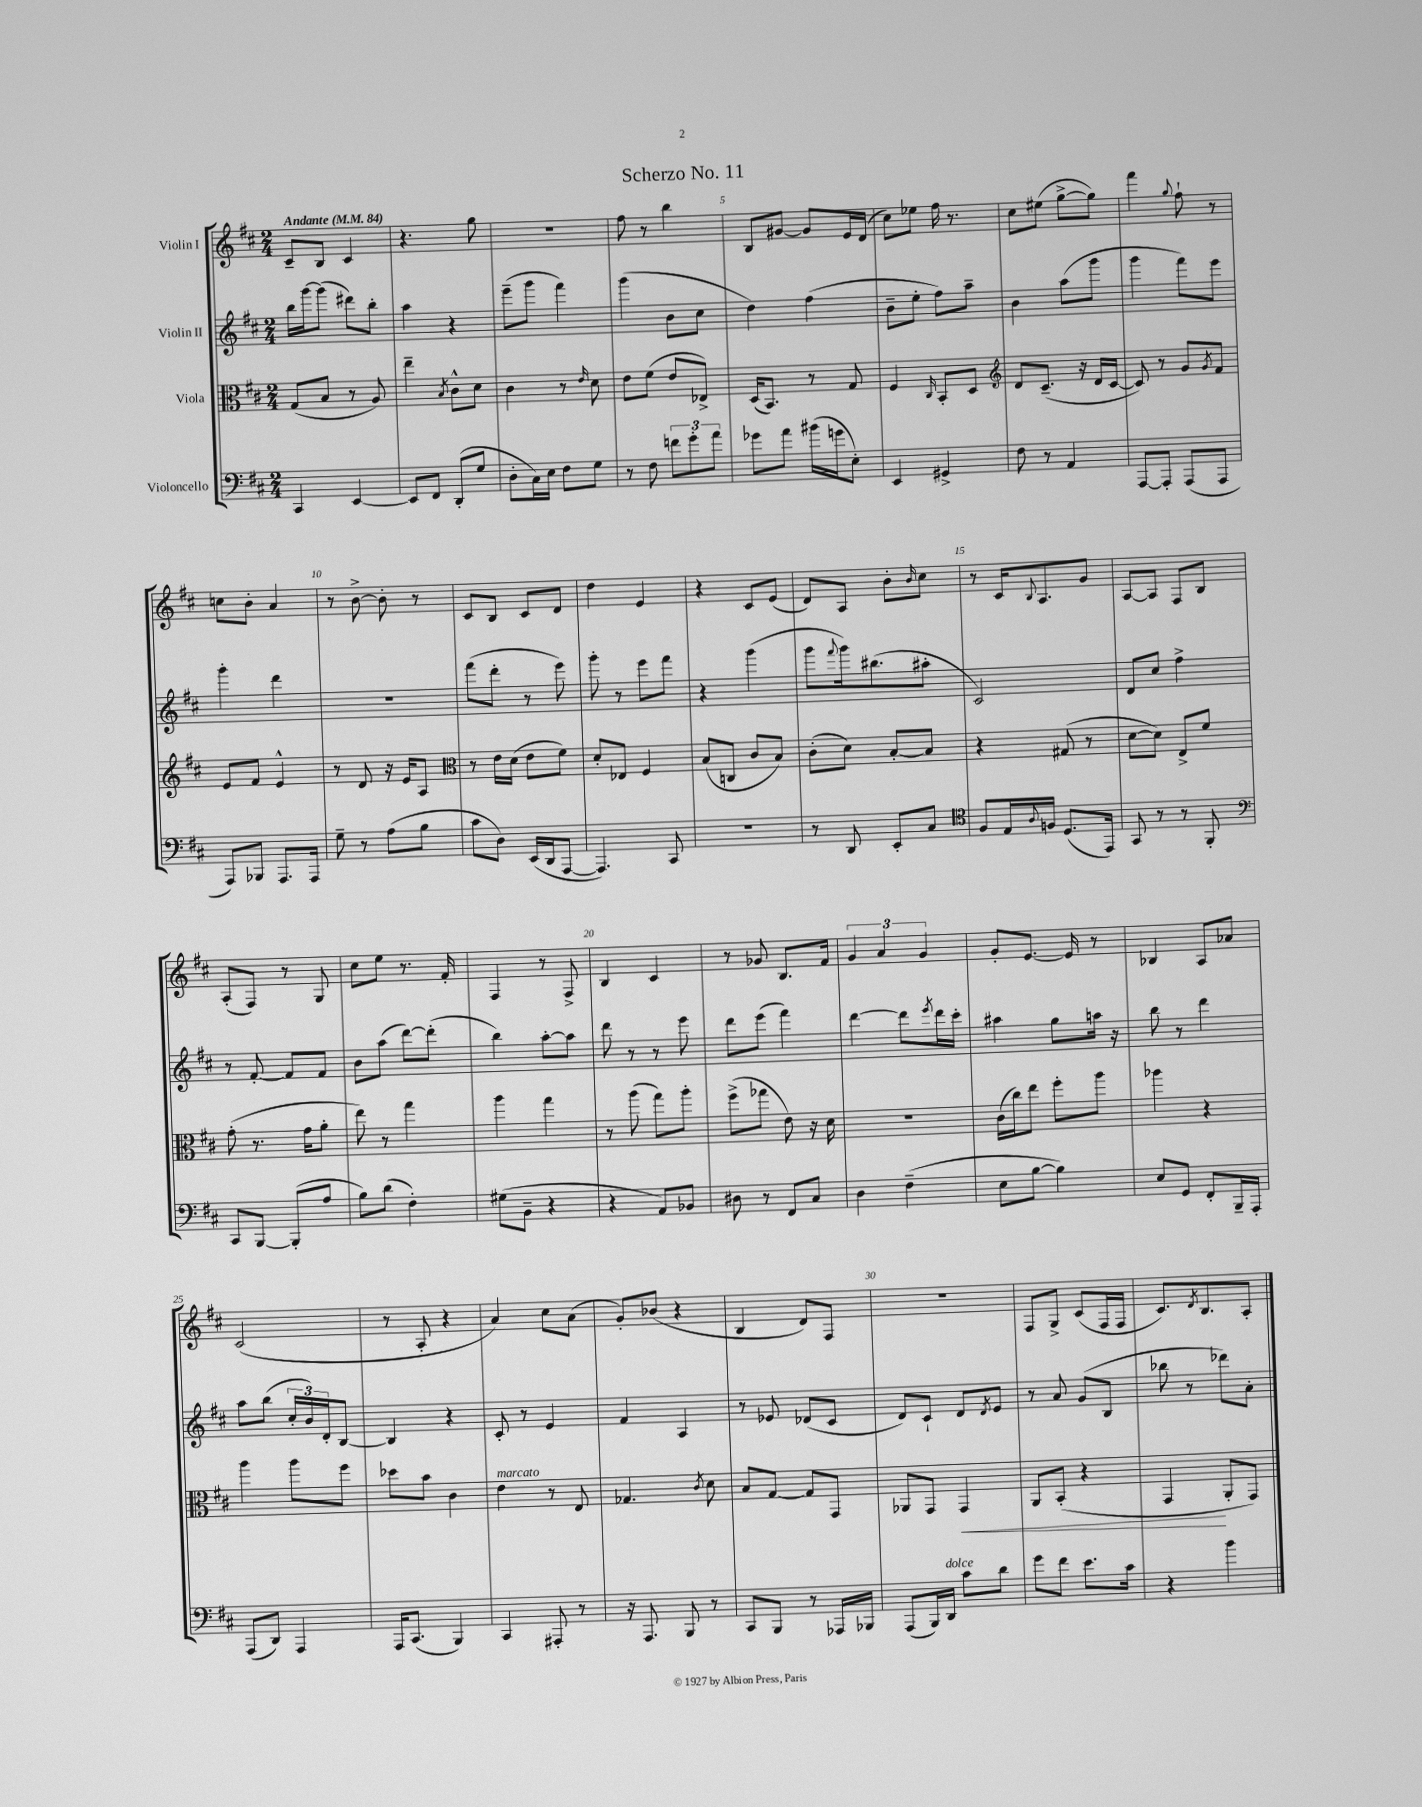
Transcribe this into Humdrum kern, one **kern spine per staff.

**kern	**kern	**dynam	**kern	**kern
*part4	*part3	*part3	*part2	*part1
*staff4	*staff3	*staff3	*staff2	*staff1
*I"Violoncello	*I"Viola	*	*I"Violin II	*I"Violin I
*clefF4	*clefC3	*	*clefG2	*clefG2
*k[f#c#]	*k[f#c#]	*	*k[f#c#]	*k[f#c#]
*M2/4	*M2/4	*	*M2/4	*M2/4
*MM84	*MM84	*	*MM84	*MM84
=1	=1	=1	=1	=1
!	!	!	!	!LO:TX:a:B:t=Andante
4CC#/	(8G/L	.	16bb\LL	8c#~/L
.	.	.	[16ggg\J	.
.	8B/J	.	(8ggg\J]	8B/J
[4EE/	8r	.	8ddd#X\L)	4c#/
.	8A/)	.	8bb'\J	.
=2	=2	=2	=2	=2
8EE/L]	4ee~\	.	4aa\	4.r
8FF#/J	.	.	.	.
.	8qB/	.	.	.
(8DD'/L	8c#^^\L	.	4r	.
8G/J	8d\J	.	.	8gg\
=3	=3	=3	=3	=3
8D'\L	4c#\	.	(8eee~\L	2r
16C#\L)	.	.	8ggg\J	.
16E\JJ	.	.	.	.
8F#\L	8r	.	4fff#\)	.
.	16qqe/	.	.	.
8G\J	8d\	.	.	.
=4	=4	=4	=4	=4
8r	8e\L	.	(4ggg\	8ff#\
8F#\	(8f#\J	.	.	8r
12fn\L	8e/L	.	8b\L	4bb\
12g'\	.	.	.	.
.	8E-X^/J)	.	8cc#\J	.
12a\J	.	.	.	.
=5	=5	=5	=5	=5
8g-X\L	(16D/KL	.	4dd\)	8B/L
.	8.BB/J)	.	.	.
8a\J	.	.	.	[8g#X/J
(16b#X\LL	8r	.	(4ff#\	8g#/L]
16gn\J	.	.	.	.
8E'\J)	8G/	.	.	16e/L
.	.	.	.	(16d/JJ
=6	=6	=6	=6	=6
4EE/	4F#/	.	8b~\L	8cc#\L)
.	.	.	8ee'\J	8ee-X\J
.	16qqC#/	.	.	.
4GG#X^/	8BB'/L	.	8ff#\L)	16ff#\
.	.	.	.	8.r
.	8D/J	.	8aa~\J	.
=7	=7	=7	=7	=7
*	*clefG2	*	*	*
8F#\	8d/L	.	4b\	8cc#\L
8r	(8.c#~/J	.	.	(8ee#X\J
4AA/	.	.	(8aa\L	[8gg^\L
.	16r	.	.	.
.	16d/LL	.	8ggg\J	8gg\J])
.	[16c#/JJ	.	.	.
=8	=8	=8	=8	=8
[8AAA/L	8c#/])	.	4ggg\	4fff#\
8AAA'/J]	8r	.	.	.
.	.	.	.	8qqgg/
(8AAA/L	8g/L	.	8fff#\L)	8ff#`\
.	8qg/	.	.	.
8AAA/J	8f#/J	.	8eee\J	8r
!!LO:LB:g=z
=9	=9	=9	=9	=9
8AAA/L)	8e/L	.	4ggg'\	8ccn\L
8BBB-X/J	8f#/J	.	.	8b'\J
8.AAA/L	4e^^/	.	4ddd\	4a/
16AAA/Jk	.	.	.	.
=10	=10	=10	=10	=10
8G~\	8r	.	2r	8r
8r	8d/	.	.	[8b^\
(8A\L	16r	.	.	8b'\]
.	16e/KL	.	.	.
8B\J	8A/J	.	.	8r
=11	=11	=11	=11	=11
*	*clefC3	*	*	*
8c#\L	8r	.	(8fff#\L	8c#/L
8D\J)	16e\LL	.	8ddd'\J	8B/J
.	(16d\JJ	.	.	.
(16EE/LL	8e\L	.	8r	8c#/L
16DD/J	.	.	.	.
[8AAA/J	8f#\J)	.	8eee\)	8d/J
=12	=12	=12	=12	=12
4.AAA/])	8d'/L	.	8ggg'\	4dd\
.	8E-X/J	.	8r	.
.	4F#/	.	8eee\L	4e/
8CC#/	.	.	8fff#\J	.
=13	=13	=13	=13	=13
2r	(8B/L	.	4r	4r
.	8Cn/J	.	.	.
.	8c#/L	.	(4ggg\	8c#/L
.	8B/J)	.	.	(8e/J
=14	=14	=14	=14	=14
8r	(8c#'\L	.	8ggg\L	8d/L)
.	.	.	8qqfff#/	.
8DD/	8d\J)	.	16ggg\k)	8A/J
.	.	.	(8.bb#X\	.
8EE'/L	[8B'/L	.	.	8b'\L
.	.	.	.	16qqb/
8C#/J	8B/J]	.	8aa#X'\J	8cc#\J
=15	=15	=15	=15	=15
*clefC4	*	*	*	*
8F#/L	4r	.	2c#/)	8r
16E/L	.	.	.	16c#/KL
8qqA/	.	.	.	8qqB/
16Fn/JJ	.	.	.	8.A/
(8.D/L	(8G#X/	.	.	.
.	8r	.	.	8g/J
16EE/Jk)	.	.	.	.
=16	=16	=16	=16	=16
8GG/	[8d\L	.	8d/L	[8A/L
8r	8d\J])	.	8cc#/J	8A/J]
8r	8E^/L	.	4ff#^\	8F#/L
8FF#'/	8f#/J	.	.	8B/J
!!LO:LB:g=z
=17	=17	=17	=17	=17
*clefF4	*	*	*	*
8CC#/L	(8g'\	.	8r	(8A'/L
[8BBB/J	8.r	.	[8f#'/	8F#/J)
(8BBB'/L]	.	.	8f#/L]	8r
.	16g\KL	.	.	.
8A/J	8a'\J	.	8f#/J	8G/
=18	=18	=18	=18	=18
8B\L)	8ee\)	.	8b\L	8cc#\L
(8d\J	8r	.	(8aa\J	8ee\J
4F#'\)	4gg\	.	[8ddd\L)	8.r
.	.	.	(8ddd'\J]	.
.	.	.	.	16f#'/
=19	=19	=19	=19	=19
(8G#X\L	4aa\	.	4bb\)	4F#/
8BB~\J	.	.	.	.
4r	4gg\	.	[8aa'\L	8r
.	.	.	8aa\J]	8F#^/
=20	=20	=20	=20	=20
4r	8r	.	8ddd\	4B/
.	(8aa\	.	8r	.
8AA/L)	8gg\L)	.	8r	4c#/
8BB-X/J	8aa'\J	.	8eee\	.
=21	=21	=21	=21	=21
8D#X\	(8ff#^\L	.	8ddd\L	8r
8r	8gg-X\J	.	(8eee\J	8g-X/
8FF#/L	8e\)	.	4fff#\)	8.B/L
8C#/J	16r	.	.	.
.	16d\	.	.	16f#/Jk
=22	=22	=22	=22	=22
4D\	2r	.	[4ddd\	6g/
.	.	.	.	6a/
(4F#~\	.	.	8ddd\L]	.
.	.	.	.	6g/
.	.	.	8qeee/	.
.	.	.	16ddd\L	.
.	.	.	16ccc#'\JJ	.
=23	=23	=23	=23	=23
8E\L	(16c#\LL	.	4aa#X\	8g'/L
.	16cc#\J)	.	.	.
[8B\J	8ee\J	.	.	[8.e/J
4B\])	8ff#'\L	.	8gg\L	.
.	.	.	.	16e/]
.	8aa\J	.	16aan\Jk	8r
.	.	.	16r	.
=24	=24	=24	=24	=24
8E/L	4aa-X\	.	8bb\	4B-X/
8GG/J	.	.	8r	.
8FF#'/L	4r	.	4ddd\	8A/L
16BBB~/L	.	.	.	8a-X/J
16AAA'/JJ	.	.	.	.
!!LO:LB:g=z
=25	=25	=25	=25	=25
(8AAA/L	4aa\	.	8aa\L	(2c#/
8DD/J)	.	.	(8bb\J	.
4AAA/	8aa\L	.	24cc#'/LL	.
.	.	.	24b/)	.
.	.	.	24d'/J	.
.	8ff#\J	.	[8B/J	.
=26	=26	=26	=26	=26
16AAA/KL	8dd-X\L	.	4B/]	8r
(8.CC#/J	.	.	.	.
.	8b\J	.	.	8A'/
4BBB/)	4c#\	.	4r	4r
=27	=27	=27	=27	=27
!	!LO:TX:a:i:t=marcato	!	!	!
4CC#/	4e\	.	8c#'/	4a/)
.	.	.	8r	.
8AAA#X'/	8r	.	4e/	8cc#\L
8r	8E/	.	.	(8a\J
=28	=28	=28	=28	=28
16r	4.G-X/	.	4f#/	8g'/L)
8.AAA/	.	.	.	.
.	.	.	.	(8b-X/J
8BBB/	.	.	4A/	4r
.	8qc#/	.	.	.
8r	8d\	.	.	.
=29	=29	=29	=29	=29
8CC#/L	8B/L	.	8r	4B/
8BBB/J	[8G/J	.	8e-X/	.
8r	8G/L]	.	(8d-X/L	8d/L)
16AAA-X/LL	8GG/J	.	8c#/J	8F#/J
16BBB-X/JJ	.	.	.	.
=30	=30	=30	=30	=30
(8AAA/L	8AA-X/L	.	8d/L)	2r
16BBB/L)	8GG/J	.	8c#`/J	.
!LO:TX:a:i:t=dolce	!	!	!	!
16DD/JJ	.	.	.	.
!	!	!LO:HP:b	!	!
8c#\L	4GG/	<	8d/L	.
.	.	.	8qd/	.
8d\J	.	.	8e/J	.
=31	=31	=31	=31	=31
8g\L	8AA/L	.	8r	8F#/L
8f#\J	(8BB'/J	.	8a/	8G^/J
8.e\L	4r	.	(8g/L	(8c#/L
.	.	.	8B/J	16F#/L
16c#\Jk	.	.	.	16F#/JJ
=32	=32	=32	=32	=32
4r	4GG/	.	8bb-X\	8.c#/L)
.	.	.	8r	.
.	.	.	.	8qd/
.	.	.	.	8.B/
4b\	8AA'/L	[	8ddd-X\L)	.
.	8GG/J)	.	8a'\J	8A'/J
==	==	==	==	==
*-	*-	*-	*-	*-
